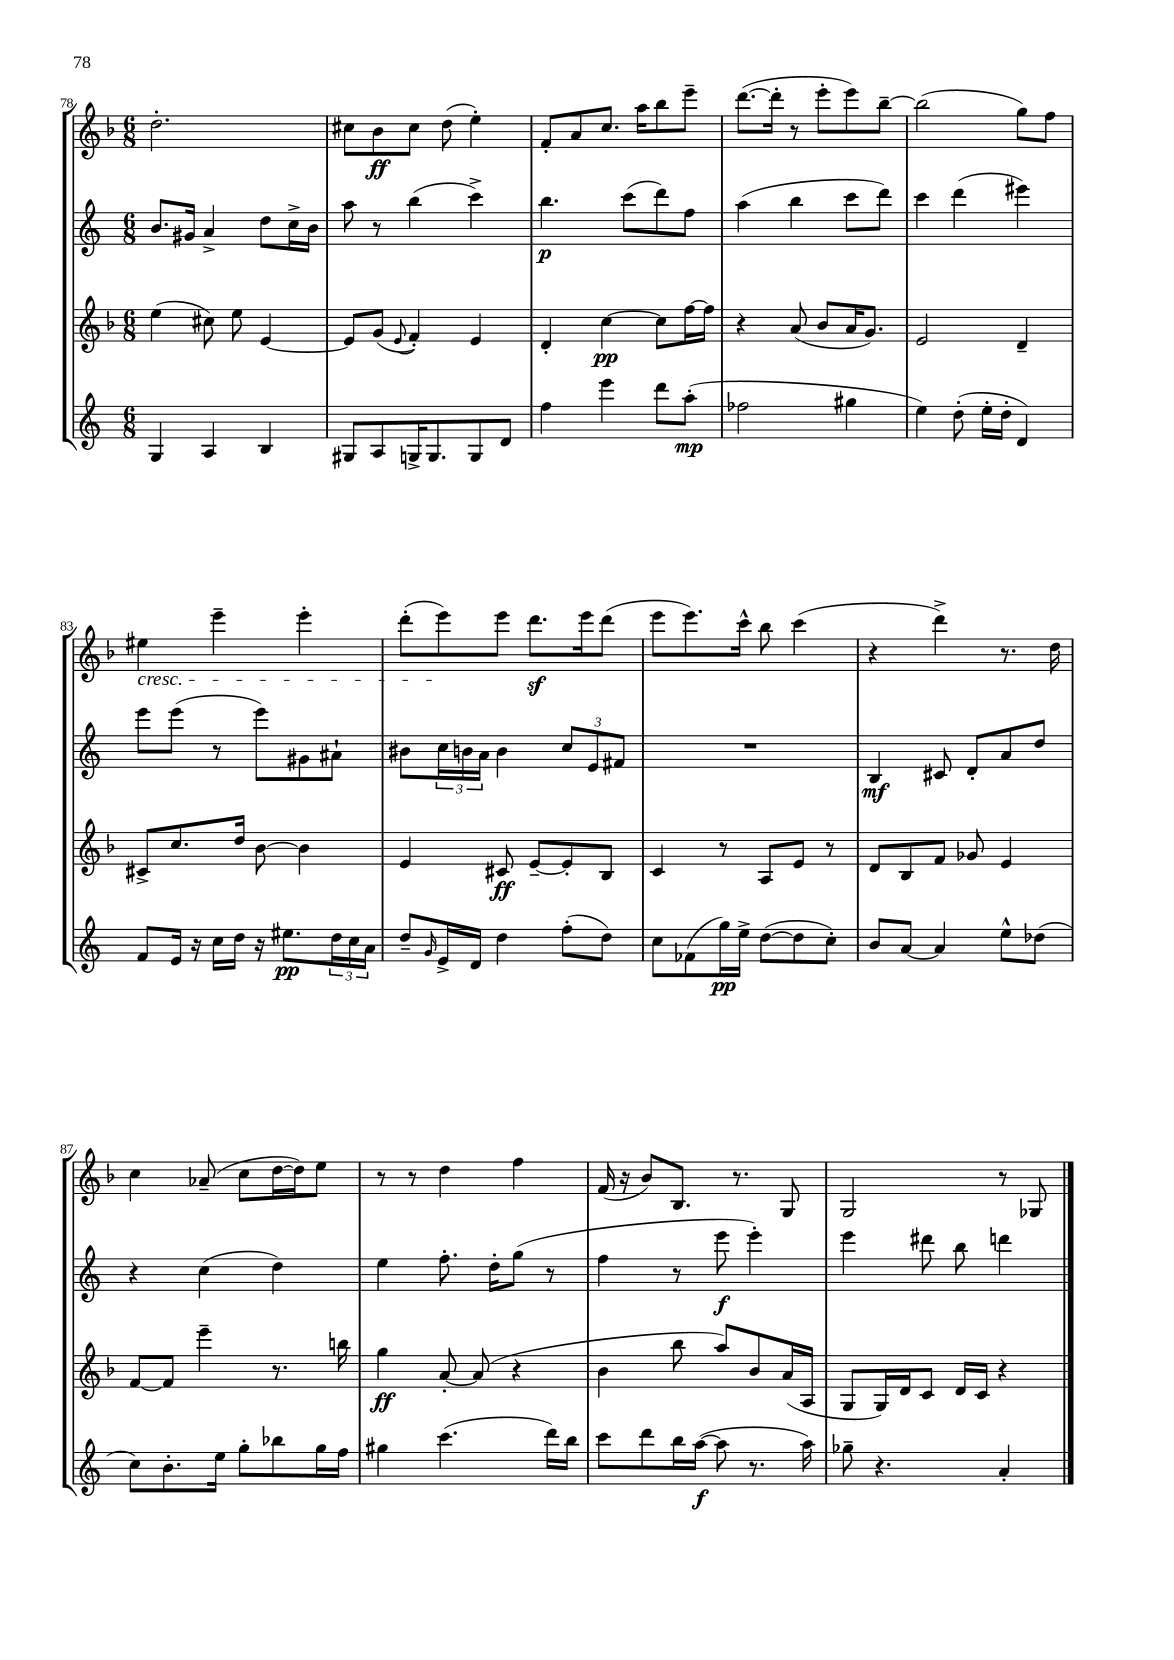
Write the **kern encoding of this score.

**kern	**kern	**kern	**kern
*staff4	*staff3	*staff2	*staff1
*clefG2	*clefG2	*clefG2	*clefG2
*k[]	*k[b-]	*k[]	*k[b-]
*M6/8	*M6/8	*M6/8	*M6/8
4G/	(4ee\	8.b/L	2.dd'\
.	.	16g#/Jk	.
4A/	8cc#\)	4a^/	.
.	8ee\	.	.
4B/	[4e/	8dd\L	.
.	.	16cc^\L	.
.	.	16b\JJ	.
=	=	=	=
8G#/L	8e/]L	8aa\	8cc#\L
8A/	(8g/J	8r	8b-\
.	8qqe/	.	.
16G^/K	4f'/)	(4bb\	8cc#\J
8.G/	.	.	.
.	.	.	(8dd\
8G/	4e/	4ccc^\)	4ee'\)
8d/J	.	.	.
=	=	=	=
4ff\	4d'/	4.bb\	8f'/L
.	.	.	8a/
4eee\	[4cc\	.	8.cc/J
.	.	(8ccc\L	.
.	.	.	16aa\LK
8ddd\L	8cc\]L	8ddd\)	8bb-\
(8aa'\J	[16ff\L	8ff\J	8eee~\J
.	16ff\]JJ	.	.
=	=	=	=
2ff-\	4r	(4aa\	([8.ddd\L
.	.	.	16ddd'\]Jk
.	(8a/	4bb\	8r
.	8b-/L	.	8eee'\L
4gg#\	16a/K	8ccc\L	8eee\)
.	8.g/J)	.	.
.	.	8ddd\J)	[8bb-~\J
=	=	=	=
4ee\)	2e/	4ccc\	(2bb-\]
(8dd'\	.	(4ddd\	.
16ee'\LL	.	.	.
16dd'\JJ	.	.	.
4d/)	4d~/	4eee#\)	8gg\L)
.	.	.	8ff\J
=	=	=	=
8f/L	8c#^/L	8eee\L	4ee#\
16e/Jk	8.cc/	(8eee\J	.
16r	.	.	.
16cc\LL	.	8r	4eee~\
16dd\JJ	16dd/Jk	.	.
16r	[8b-\	8eee\L)	.
8.ee#\L	.	.	.
.	4b-\]	8g#\	4eee'\
24dd\L	.	8a#`\J	.
24cc\	.	.	.
24a\JJ	.	.	.
=	=	=	=
8dd~/L	4e/	8b#\L	(8ddd'\L
16qqg/	.	.	.
16e^/L	.	24cc\L	8eee\)
.	.	24b\	.
16d/JJ	.	.	.
.	.	24a\JJ	.
4dd\	8c#/	4b\	8eee\J
.	[8e~/L	.	8.ddd\L
(8ff'\L	8e'/]	12cc/L	.
.	.	.	16eee\k
.	.	12e/	.
8dd\J)	8B-/J	.	(8ddd\J
.	.	12f#/J	.
=	=	=	=
8cc\L	4c/	2.r	8eee\L
(8f-\	.	.	8.eee\)
16gg\L)	8r	.	.
16ee^\JJ	.	.	16ccc^^\Jk
([8dd\L	8A/L	.	8bb-\
8dd\]	8e/J	.	(4ccc\
8cc'\J)	8r	.	.
=	=	=	=
8b/L	8d/L	4B/	4r
[8a/J	8B-/	.	.
4a/]	8f/J	8c#/	4ddd^\)
.	8g-/	8d'/L	.
8ee^^\L	4e/	8a/	8.r
(8dd-\J	.	8dd/J	.
.	.	.	16dd\
=	=	=	=
8cc\L)	[8f/L	4r	4cc\
8.b'\	8f/]J	.	.
.	4eee~\	(4cc\	(8a-~/
16ee\Jk	.	.	.
8gg'\L	.	.	8cc\L
8bb-\	8.r	4dd\)	[16dd\L
.	.	.	16dd\]J)
16gg\L	.	.	8ee\J
16ff\JJ	16bb\	.	.
=	=	=	=
4gg#\	4gg\	4ee\	8r
.	.	.	8r
(4.ccc\	[8a'/	8.ff'\	4dd\
.	(8a/]	.	.
.	.	16dd'\LK	.
.	4r	(8gg\J	4ff\
16ddd\LL)	.	8r	.
16bb\JJ	.	.	.
=	=	=	=
8ccc\L	4b-\	4ff\	(16f/
.	.	.	16r
8ddd\	.	.	8b-/L)
16bb\L	8bb-\	8r	8.B-/J
([16aa\JJ	.	.	.
8aa\]	8aa/L)	8eee\	.
.	.	.	8.r
8.r	8b-/	4eee'\)	.
.	(16a/L	.	8G/
16aa\)	16A/JJ	.	.
=	=	=	=
8gg-~\	8G/L	4eee\	2G/
4.r	16G/L)	.	.
.	16d/J	.	.
.	8c/J	8ddd#\	.
.	16d/LL	8bb\	.
.	16c/JJ	.	.
4a'/	4r	4ddd\	8r
.	.	.	8G-/
==	==	==	==
*-	*-	*-	*-
